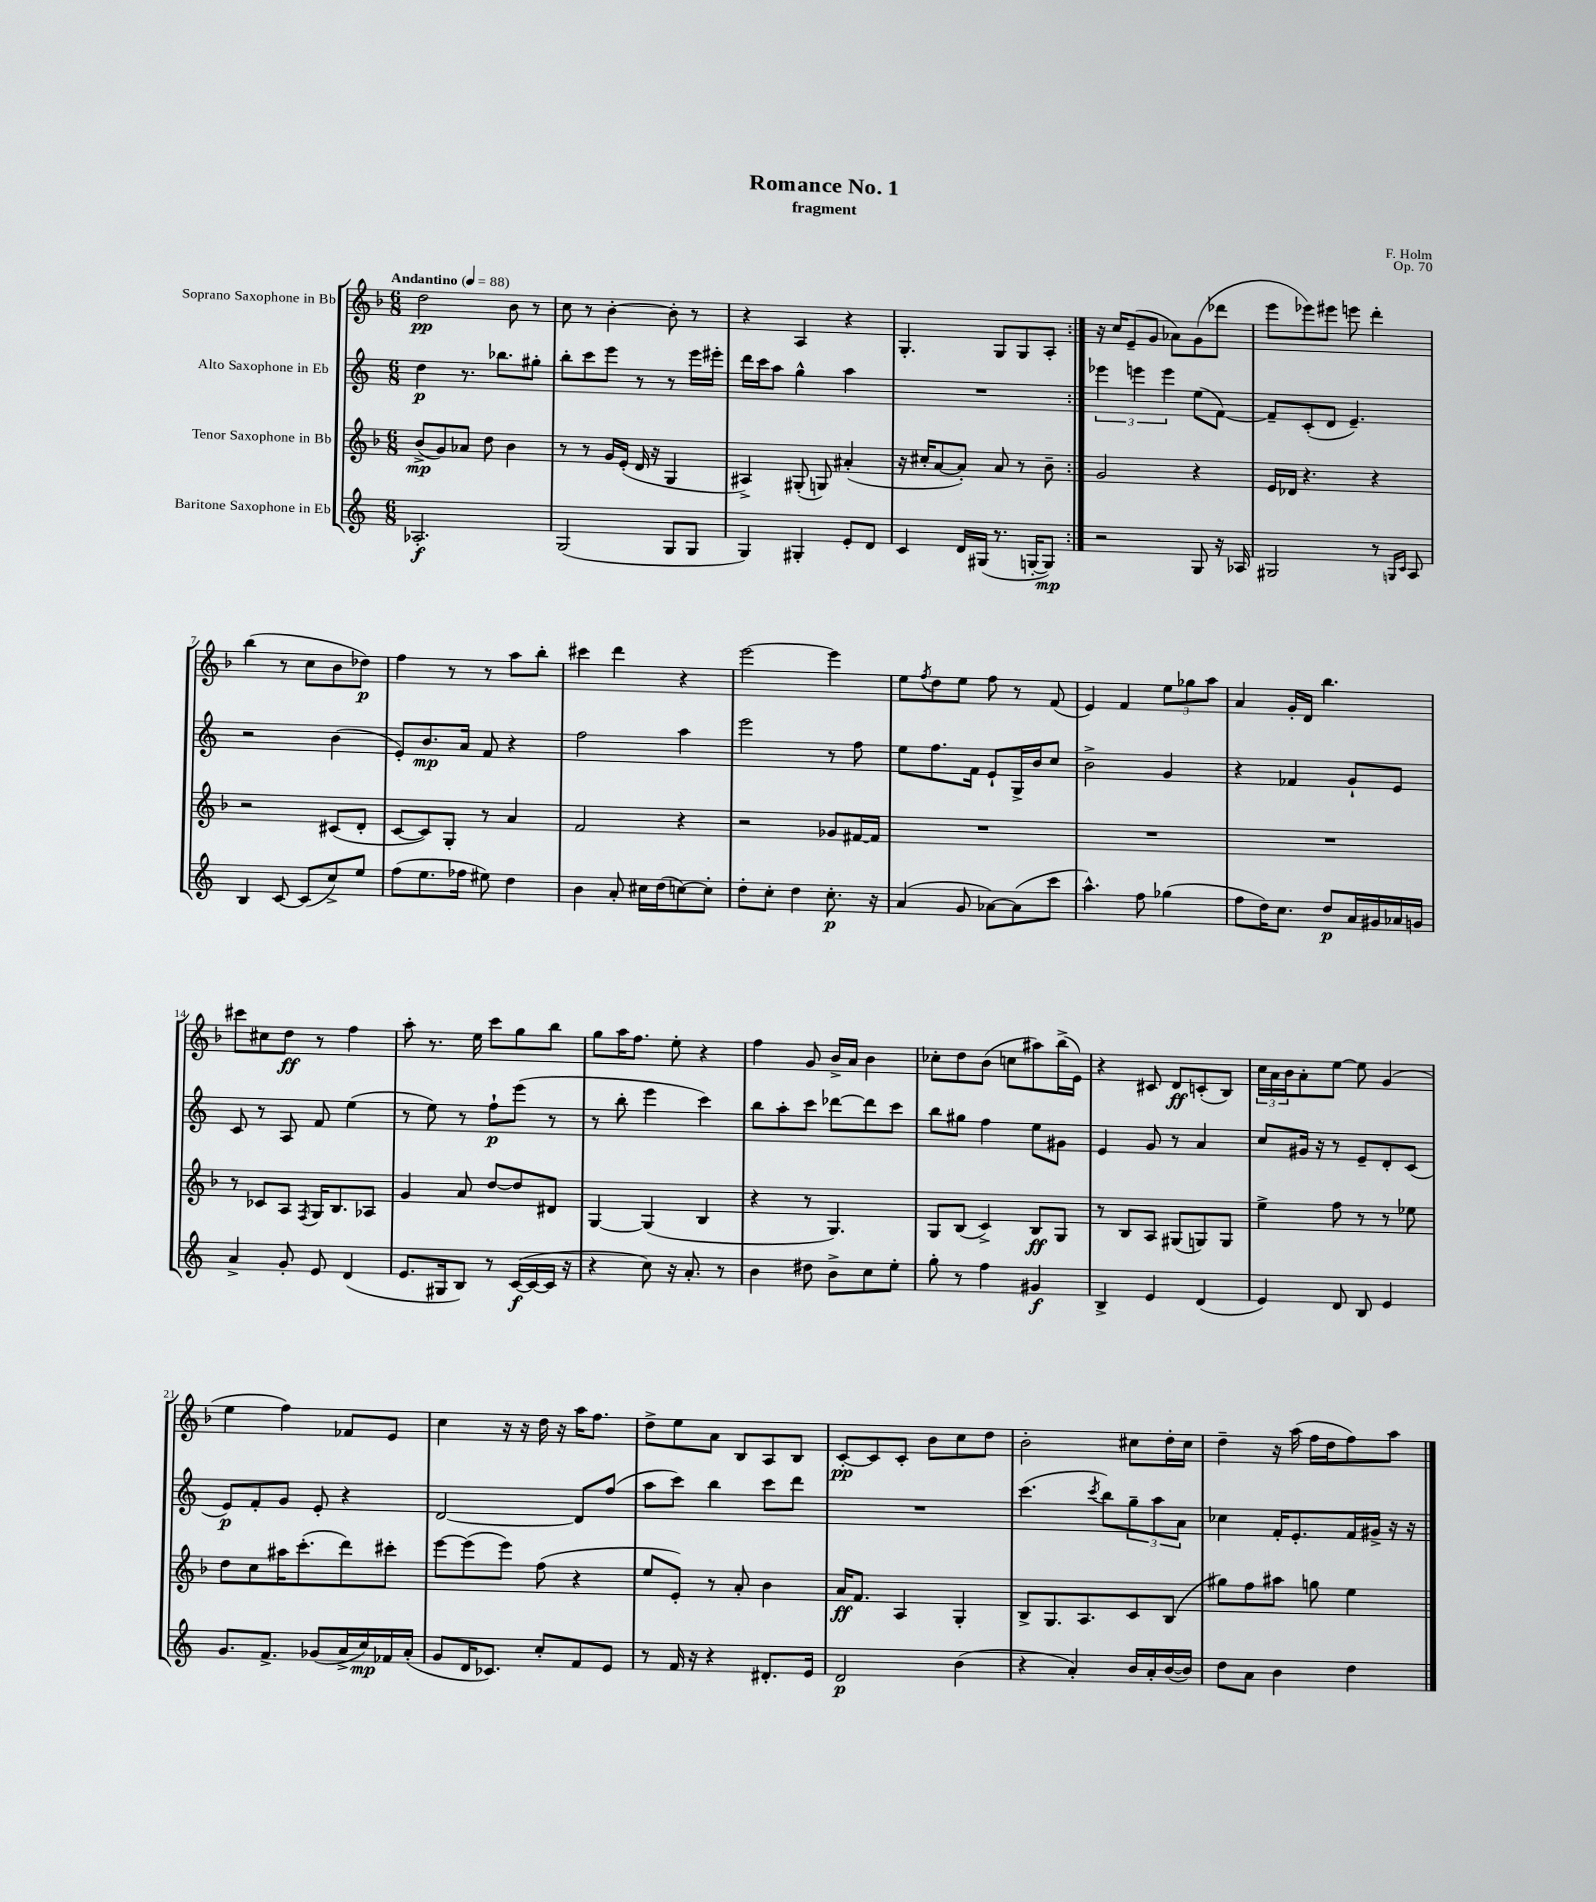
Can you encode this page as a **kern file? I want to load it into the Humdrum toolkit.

**kern	**kern	**kern	**kern
*staff4	*staff3	*staff2	*staff1
*clefG2	*clefG2	*clefG2	*clefG2
*k[]	*k[b-]	*k[]	*k[b-]
*M6/8	*M6/8	*M6/8	*M6/8
*MM88	*MM88	*MM88	*MM88
2.A-'	(8b-^	4dd	2dd
.	8g)	.	.
.	8a-	8.r	.
.	8dd	.	.
.	.	8.bb-	.
.	4b-	.	8b-
.	.	8gg#'	8r
=	=	=	=
(2G	8r	8bb'	8cc
.	8r	8ccc	8r
.	16g	8eee	[4b-'
.	(16e'	.	.
.	16d	8r	.
.	16r	.	.
8G	4G	8r	8b-']
8G	.	16eee	8r
.	.	16eee#'	.
=	=	=	=
4G)	4A#^)	16ddd	4r
.	.	16ccc	.
.	.	8aa	.
4G#'	(8G#'	4gg^^	4A
.	8G)	.	.
8e'	(4a#'	4aa	4r
8d	.	.	.
=	=	=	=
4c	16r	2.r	4.G'
.	16cc#'	.	.
.	[8a	.	.
16d	8a'])	.	.
(16G#	.	.	.
8.r	8a	.	8G
.	8r	.	8G
[16G'	.	.	.
8G])	8b-~	.	8A'
=:|!	=:|!	=:|!	=:|!
2r	2g	6eee-	16r
.	.	.	16cc
.	.	.	(8e~
.	.	6eee	.
.	.	.	8g
.	.	6eee	.
.	.	.	8a-)
8G	4r	(8ee	(8g
16r	.	[8f)	8ddd-
16A-	.	.	.
=	=	=	=
2G#	16e	8f~]	8eee
.	16d-	.	.
.	4.r	(8c'	8eee-)
.	.	8d	8eee#
.	.	4.e~)	8eee
8r	4r	.	4ddd'
16qqG	.	.	.
16qqc	.	.	.
8A	.	.	.
=	=	=	=
4B	2r	2r	(4bb-
[8c	.	.	8r
(8c]	.	.	8cc
8cc^)	(8c#	(4b	8b-
8ee	8d'	.	8dd-)
=	=	=	=
(8ff	[8c	8e')	4ff
8.ee	8c])	8.b	.
.	8G'	.	8r
16ff-	.	16a	.
8ee#)	8r	8f	8r
4dd	4a	4r	8aa
.	.	.	8bb-'
=	=	=	=
4b	2f	2ff	4ccc#
8a'	.	.	4ddd
16cc#	.	.	.
(16dd	.	.	.
[8cc)	4r	4aa	4r
8cc']	.	.	.
=	=	=	=
8dd'	2r	2eee	[2eee
8cc'	.	.	.
4dd	.	.	.
8.cc'	8g-	8r	4eee]
.	[16f#	8ff	.
16r	16f#]	.	.
=	=	=	=
(4a	2.r	8ee	8ee
.	.	.	8qff
.	.	8.ff	8dd
8g	.	.	8ee
.	.	16f	.
[8a-)	.	8e`	8ff
(8a-]	.	16G^	8r
.	.	16b	.
8ccc	.	8cc	(8f
=	=	=	=
4.aa^^)	2.r	2b^	4e)
.	.	.	4f
8ff	.	.	.
(4gg-	.	4g	12ee
.	.	.	12gg-
.	.	.	12aa
=	=	=	=
8ff	2.r	4r	4a
16dd)	.	.	.
8.cc	.	.	.
.	.	4f-	16g'
.	.	.	16d
8dd	.	.	4.bb-
16a	.	8g`	.
16g#	.	.	.
16a-	.	8e	.
16g	.	.	.
=	=	=	=
4a^	8r	8c	8ccc#
.	8c-	8r	8cc#
8g'	8A	8A	8dd
.	8qF	.	.
8e	16G	8f	8r
.	8.B-	.	.
(4d	.	(4ee	4ff
.	8A-	.	.
=	=	=	=
8.e	4g	8r	8aa'
.	.	8ee)	8.r
16G#	.	.	.
8B)	8a	8r	.
.	.	.	16ee
8r	[8dd	8ff`	8ccc
([16c	8dd]	(8eee	8gg
16c_	.	.	.
16c]	8d#	8r	8bb-
16r	.	.	.
=	=	=	=
4r	[4G	8r	8gg
.	.	8bb'	16aa
.	.	.	8.ff
8cc)	(4G]	4eee	.
16r	.	.	8ee'
8.a'	.	.	.
.	4B-	4ccc)	4r
8r	.	.	.
=	=	=	=
4b	4r	8bb	4ff
.	.	8aa'	.
8dd#	8r	8ccc	8g
8b^	4.G)	[8ddd-	16b-^
.	.	.	16a
8cc	.	8ddd-]	4b-
8ee'	.	8ccc	.
=	=	=	=
8gg'	8G	8bb	8cc-'
8r	(8B-	8gg#	8dd
4ff	4c^)	4ff	(8b-
.	.	.	8cc
4g#	8B-	8ee	8aa#)
.	8G	8g#	(16bb-^
.	.	.	16e)
=	=	=	=
4B^	8r	4e	4r
.	8B-	.	.
4e	8A	8g	8c#
.	(8G#	8r	8d
(4d	8G)	4a	(8c'
.	8G	.	8B-)
=	=	=	=
4e)	4ee^	8cc	24cc
.	.	.	24a
.	.	.	24b-
.	.	16g#	8a'
.	.	16r	.
8d	8ff	8r	[8ee
8B	8r	8e~	8ee]
4e	8r	8d'	(4g
.	8ee-	(8c	.
=	=	=	=
8.g	8dd	8e)	4ee
.	8cc	8f'	.
8.f^	.	.	.
.	16aa#	8g	4ff)
.	(8.ccc'	.	.
(8g-	.	8e'	.
16a^	8ddd)	4r	8f-
16cc)	.	.	.
16f-	8ccc#'	.	8e
(16a'	.	.	.
=	=	=	=
8g	[8eee	[2d	4cc
16d	(8eee]	.	.
8.c-)	.	.	.
.	8eee)	.	16r
.	.	.	16r
8cc'	(8ff	.	16dd
.	.	.	16r
8f	4r	8d]	16aa
.	.	.	8.ff
8e	.	(8ff	.
=	=	=	=
8r	8ee	8aa	8dd^
16f	8e')	8ccc)	8ee
16r	.	.	.
4r	8r	4bb	8a
.	8a'	.	8B-
8.d#'	4b-	8ccc	8A
.	.	8ddd	8B-
16e	.	.	.
=	=	=	=
2d	16a	2.r	[8c'
.	8.f	.	.
.	.	.	8c]
.	4A	.	8c'
.	.	.	8b-
(4b	4G'	.	8cc
.	.	.	8dd
=	=	=	=
4r	8B-^	(4.ccc	2b-'
.	8.G	.	.
4a')	.	.	.
.	8.A	.	.
.	.	8qccc	.
.	.	8bb)	.
16b	8c	12gg~	8cc#
16a'	.	.	.
.	.	12aa	.
([16b	(8B-	.	16dd'
.	.	12a	.
16b])	.	.	16cc#
=	=	=	=
8dd	8gg#)	4cc-	4dd~
8a	8ff	.	.
4b	8aa#	16f'	16r
.	.	8.e'	(16aa
.	8gg	.	16ff
.	.	.	16dd
4dd	4ee	16f	8ff)
.	.	16g#^	.
.	.	16r	8aa
.	.	16r	.
==	==	==	==
*-	*-	*-	*-
